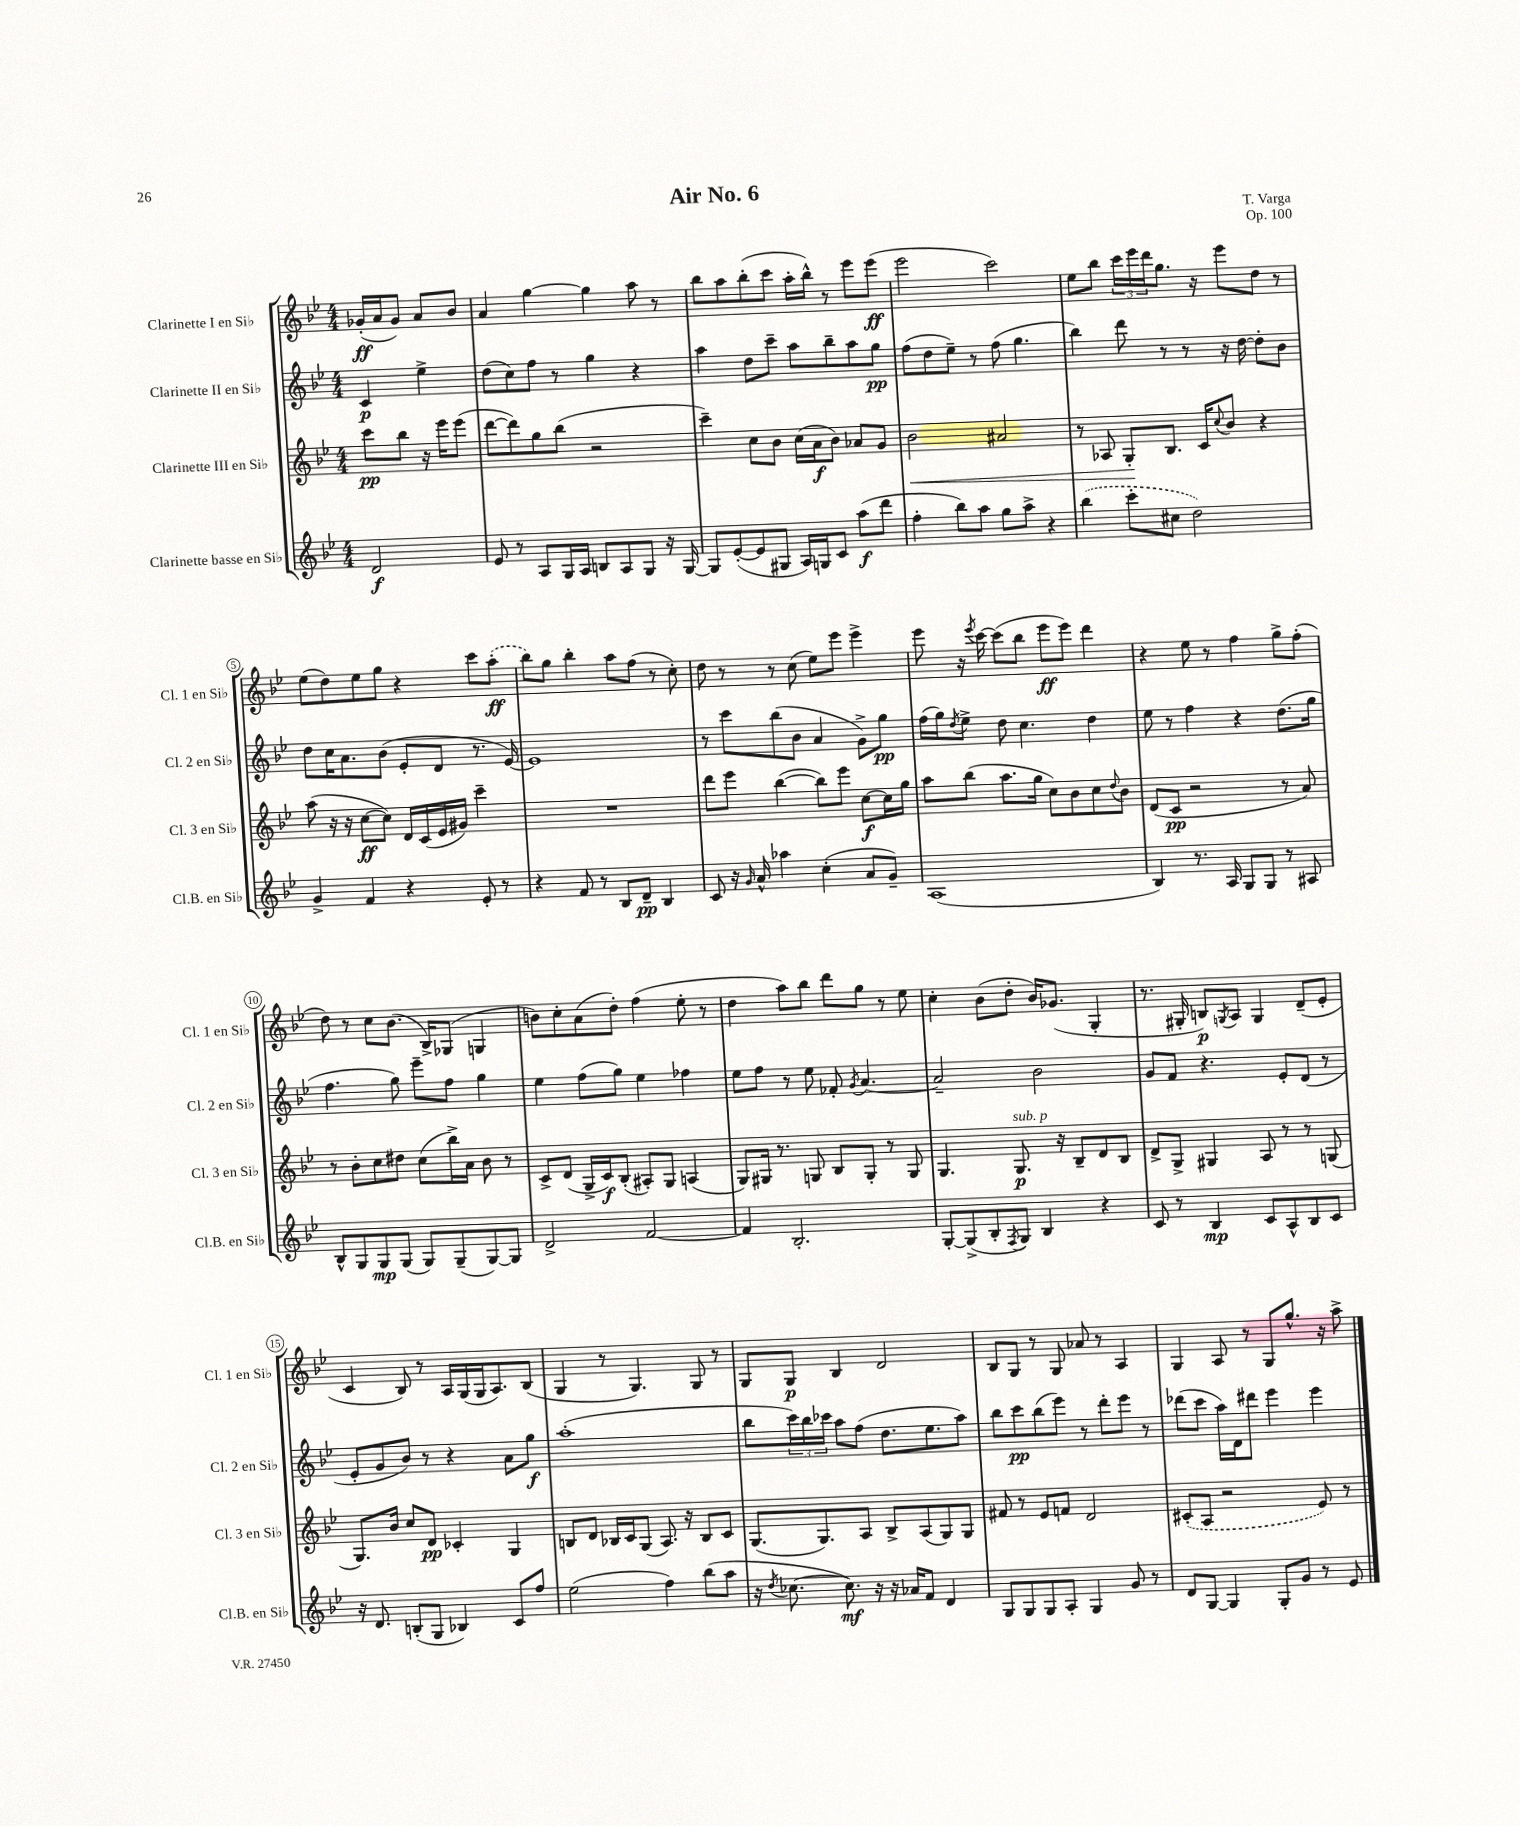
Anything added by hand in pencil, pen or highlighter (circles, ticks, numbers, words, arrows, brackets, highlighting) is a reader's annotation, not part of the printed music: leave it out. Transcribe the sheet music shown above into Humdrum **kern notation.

**kern	**dynam	**kern	**dynam	**kern	**dynam	**kern	**dynam
*part4	*part4	*part3	*part3	*part2	*part2	*part1	*part1
*staff4	*staff4	*staff3	*staff3	*staff2	*staff2	*staff1	*staff1
*I"Clarinette basse en Si♭	*	*I"Clarinette III en Si♭	*	*I"Clarinette II en Si♭	*	*I"Clarinette I en Si♭	*
*I'Cl.B. en Si♭	*	*I'Cl. 3 en Si♭	*	*I'Cl. 2 en Si♭	*	*I'Cl. 1 en Si♭	*
*clefG2	*	*clefG2	*	*clefG2	*	*clefG2	*
*k[b-e-]	*	*k[b-e-]	*	*k[b-e-]	*	*k[b-e-]	*
*M4/4	*	*M4/4	*	*M4/4	*	*M4/4	*
=	=	=	=	=	=	=	=
2d/	f	8ccc\L	pp	4c/	p	(16g-X'/LL	ff
.	.	.	.	.	.	16a/J	.
.	.	8bb-\J	.	.	.	8g-/J)	.
.	.	16r	.	4ee-^\	.	8a/L	.
.	.	16eee-\KL	.	.	.	.	.
.	.	(8eee-\J	.	.	.	8b-/J	.
=1	=1	=1	=1	=1	=1	=1	=1
8e-/	.	[8ddd\L	.	(8dd\L	.	4a/	.
8r	.	8ddd\])	.	8cc\)	.	.	.
8A/L	.	8gg\	.	8ff\J	.	[4gg\	.
16G/L	.	(8bb-\J	.	8r	.	.	.
16A/JJ	.	.	.	.	.	.	.
8Bn/L	.	2r	.	4gg\	.	4gg\]	.
8A/	.	.	.	.	.	.	.
8G/J	.	.	.	4r	.	8aa\	.
16r	.	.	.	.	.	8r	.
[16G/	.	.	.	.	.	.	.
=2	=2	=2	=2	=2	=2	=2	=2
8G/L]	.	4ccc~\)	.	4aa\	.	8bb-\L	.
([8e-'/	.	.	.	.	.	8aa\	.
8e-/]	.	8cc\L	.	8dd\L	.	(8bb-'\	.
8G#X/J	.	8b-\J	.	8ccc~\J	.	8ccc\J	.
16A/LL)	.	(16cc\LL	.	8aa\L	.	16aa'\LL	.
16Gn/J	.	16a\J	f	.	.	16bb-^^\JJ)	.
8c/J	.	8b-\J)	.	8bb-~\	.	8r	.
(8aa\L	f	8a-X/L	.	8aa\	.	8eee-\L	.
8ddd\J	.	8g/J	.	8gg\J	pp	(8eee-\J	ff
=3	=3	=3	=3	=3	=3	=3	=3
!	!	!	!LO:HP:b	!	!	!	!
4ff'\	.	2b-\	<	(8ff\L	.	2eee-\	.
.	.	.	.	8dd\	.	.	.
8bb-\L)	.	.	.	8ee-~\J)	.	.	.
8aa\J	.	.	.	8r	.	.	.
8gg\L	.	2a#X/	.	(8ff\	.	2ccc\)	.
8aa^\J	.	.	.	4.gg\	.	.	.
4r	.	.	.	.	.	.	.
=4	=4	=4	=4	=4	=4	=4	=4
(4bb-\	.	8r	.	4bb-\)	.	8ee-\L	.
.	.	8A-X/	.	.	.	8bb-\J	.
8ccc'\L	.	8G'/L	.	8ddd\	.	24ccc\LL	.
.	.	.	.	.	.	24eee-\	.
.	.	.	.	.	.	24ddd\J	.
8cc#X\J	.	8.B-/J	[	8r	.	8.gg\J	.
2dd\)	.	.	.	8r	.	.	.
.	.	16c/KL	.	.	.	16r	.
.	.	8qqcc/	.	.	.	.	.
.	.	8b-/J	.	16r	.	8eee-\L	.
.	.	.	.	[16dd\	.	.	.
.	.	4r	.	8dd'\L]	.	8dd\J	.
.	.	.	.	8b-\J	.	8r	.
!!LO:LB:g=z
=5	=5	=5	=5	=5	=5	=5	=5
4g^/	.	(8aa\	.	8dd\L	.	(8ee-\L	.
.	.	16r	.	16cc\K	.	8dd\)	.
.	.	16r	.	8.a\	.	.	.
4f/	.	[8cc\L	ff	.	.	8ee-\	.
.	.	8cc\J])	.	(8b-\J	.	8gg\J	.
4r	.	16d/LL	.	8e-'/L	.	4r	.
.	.	(16c/	.	.	.	.	.
.	.	16e-/	.	8d/J	.	.	.
.	.	16g#X/JJ)	.	.	.	.	.
8e-'/	.	4ccc~\	.	8.r	.	8ccc\L	.
8r	.	.	.	.	.	(8aa'\J	ff
.	.	.	.	[16e-/)	.	.	.
=6	=6	=6	=6	=6	=6	=6	=6
4r	.	1r	.	1e-]	.	8bb-\L)	.
.	.	.	.	.	.	8gg\J	.
8f/	.	.	.	.	.	4bb-'\	.
8r	.	.	.	.	.	.	.
8B-/L	.	.	.	.	.	8aa\L	.
8d~/J	pp	.	.	.	.	(8ff\J	.
4B-/	.	.	.	.	.	8r	.
.	.	.	.	.	.	8cc'\)	.
=7	=7	=7	=7	=7	=7	=7	=7
8c/	.	8ddd\L	.	8r	.	8dd\	.
16r	.	8eee-\J	.	8ccc\L	.	8r	.
16qqg/	.	.	.	.	.	.	.
16a^^/	.	.	.	.	.	.	.
4aa-X\	.	([4bb-\	.	(8bb-\	.	8r	.
.	.	.	.	8b-\J	.	(8cc\	.
(4cc'\	.	8bb-\L])	.	4a/	.	8ee-\L)	.
.	.	8eee-\J	.	.	.	8eee-\J	.
8a/L	.	[8cc\L	f	8g^\L)	.	4eee-^\	.
8g~/J)	.	16cc\L]	.	8gg\J	pp	.	.
.	.	16gg\JJ	.	.	.	.	.
=8	=8	=8	=8	=8	=8	=8	=8
(1A	.	8aa\L	.	(16ff\LL	.	8eee-\	.
.	.	.	.	16gg\J)	.	.	.
.	.	.	.	8qdd/	.	.	.
.	.	(8bb-\J	.	8ee-^\J	.	16r	.
.	.	.	.	.	.	8qeee-/	.
.	.	.	.	.	.	[16ccc\	.
.	.	8.aa\L	.	8dd\	.	(8ccc\L]	.
.	.	.	.	4.cc\	.	8bb-\J	.
.	.	16gg\Jk	.	.	.	.	.
.	.	8cc\L)	.	.	.	8eee-\L	ff
.	.	8b-\	.	.	.	8eee-\J)	.
.	.	8cc\	.	4dd\	.	4ddd\	.
.	.	8qqdd/	.	.	.	.	.
.	.	8b-\J	.	.	.	.	.
=9	=9	=9	=9	=9	=9	=9	=9
4B-/)	.	(8d/L	.	8ee-\	.	4r	.
.	.	8c/J	pp	8r	.	.	.
8.r	.	2r	.	4ff\	.	8ee-\	.
.	.	.	.	.	.	8r	.
16A/	.	.	.	.	.	.	.
8G/L	.	.	.	4r	.	4ff\	.
8G/J	.	.	.	.	.	.	.
8r	.	8r	.	(8.dd\L	.	8gg^\L	.
8A#X/	.	8a/)	.	.	.	(8ff'\J	.
.	.	.	.	16gg\Jk	.	.	.
!!LO:LB:g=z
=10	=10	=10	=10	=10	=10	=10	=10
8B-^^/L	.	8r	.	4.ff\	.	8dd\)	.
8G/	.	8b-'\L	.	.	.	8r	.
8G/	mp	8cc\	.	.	.	8cc\L	.
(8G/J	.	8dd#X\J	.	8gg\)	.	(8.b-\J	.
8G/L)	.	(8cc\L	.	8eee-~\L	.	.	.
.	.	.	.	.	.	16B-^/KL)	.
(8G~/	.	16bb-^\L)	.	8ff\J	.	(8G-X/J	.
.	.	16a\JJ	.	.	.	.	.
[8G/)	.	8b-\	.	4gg\	.	4Gn/	.
8G/J]	.	8r	.	.	.	.	.
=11	=11	=11	=11	=11	=11	=11	=11
2d^/	.	8c^/L	.	4ee-\	.	8bn\L)	.
.	.	(8d/J	.	.	.	8cc'\	.
.	.	16G^/LL	.	(8ff\L	.	(8a\	.
.	.	16c/J)	f	.	.	.	.
.	.	(8B-'/J	.	8gg\J)	.	8dd'\J)	.
[2f/	.	8A#X'/L)	.	4ee-\	.	(4ff\	.
.	.	8G/J	.	.	.	.	.
.	.	(4An/	.	4ff-X\	.	8ee-'\	.
.	.	.	.	.	.	8r	.
=12	=12	=12	=12	=12	=12	=12	=12
4f/]	.	8G/L)	.	8ee-\L	.	4dd\	.
.	.	16G#X/Jk	.	8ff\J	.	.	.
.	.	8.r	.	.	.	.	.
2.B-'/	.	.	.	8r	.	8aa\L)	.
.	.	8Gn/	.	8ee-\	.	8bb-\J	.
.	.	8B-/L	.	8f-X'/	.	8ddd\L	.
.	.	.	.	8qg/	.	.	.
.	.	8G'/J	.	[4.a/	.	8gg\J	.
.	.	8r	.	.	.	8r	.
.	.	8G/	.	.	.	8ee-\	.
=13	=13	=13	=13	=13	=13	=13	=13
[8G'/L	.	4.G/	.	2a~/]	.	4cc'\	.
(8G^/]	.	.	.	.	.	.	.
8B-'/	.	.	.	.	.	(8b-\L	.
8qF/	.	.	.	.	.	.	.
!	!	!LO:TX:a:i:t=sub. p	!	!	!	!	!
8G/J)	.	8.G/	p	.	.	8dd'\J	.
4B-/	.	.	.	2b-\	.	16b-/KL)	.
.	.	16r	.	.	.	(8.g-X/J	.
.	.	8B-~/L	.	.	.	.	.
4r	.	8d/	.	.	.	4G'/	.
.	.	8B-/J	.	.	.	.	.
=14	=14	=14	=14	=14	=14	=14	=14
8c/	.	8d^/L	.	8g/L	.	8.r	.
8r	.	8G^/J	.	8f/J	.	.	.
.	.	.	.	.	.	16G#X'/	.
4B-/	mp	4G#X/	.	4.r	.	8Bn/L)	p
.	.	.	.	.	.	8qGn/	.
.	.	.	.	.	.	8A/J	.
8c/L	.	8A/	.	.	.	4G/	.
8A^^/	.	8r	.	8e-'/L	.	.	.
8B-/	.	8r	.	(8d/J	.	(8d~/L	.
8c/J	.	(8Gn/	.	8r	.	8e-'/J	.
!!LO:LB:g=z
=15	=15	=15	=15	=15	=15	=15	=15
16r	.	8.G/L)	.	8e-'/L	.	4c/	.
8.d/	.	.	.	.	.	.	.
.	.	.	.	8g/	.	.	.
.	.	16b-/Jk	.	.	.	.	.
(8Bn'/L	.	8cc/L	.	8b-/J)	.	8B-/)	.
8G/J	.	8d/J	pp	8r	.	8r	.
4B-X/)	.	4c-X'/	.	4r	.	16A/LL	.
.	.	.	.	.	.	(16G/	.
.	.	.	.	.	.	16G/J	.
.	.	.	.	.	.	8.A/)	.
8c/L	.	4G/	.	8a\L	.	.	.
8ff/J	.	.	.	8gg\J	f	(8B-/J	.
=16	=16	=16	=16	=16	=16	=16	=16
(2ee-\	.	8Bn/L	.	(1aa'	.	4G/	.
.	.	8d/J	.	.	.	.	.
.	.	16B-X/LL	.	.	.	8r	.
.	.	16c/J	.	.	.	.	.
.	.	(8G/J	.	.	.	4.G/)	.
4ff\)	.	8.A/)	.	.	.	.	.
.	.	16r	.	.	.	.	.
(8bb-\L	.	8B-/L	.	.	.	8G/	.
8aa\J	.	8c/J	.	.	.	8r	.
=17	=17	=17	=17	=17	=17	=17	=17
16r	.	(8.G/L	.	8bb-\L	.	8G/L	.
8qdd/	.	.	.	.	.	.	.
[8.cc-X\	.	.	.	.	.	.	.
.	.	.	.	24ccc\L)	.	8G/J	p
.	.	.	.	24bb-\	.	.	.
.	.	8.G/)	.	.	.	.	.
.	.	.	.	24ccc-X\JJ	.	.	.
8.cc-\])	mf	.	.	8aa\L	.	4B-/	.
.	.	8A/J	.	(8ff\J	.	.	.
16r	.	.	.	.	.	.	.
16r	.	8B-^/L	.	8.dd\L	.	2d/	.
16a-X/KL	.	.	.	.	.	.	.
8f/J	.	(8A/	.	.	.	.	.
.	.	.	.	8.ee-\	.	.	.
4d/	.	8G/)	.	.	.	.	.
.	.	8G/J	.	8aa\J)	.	.	.
=18	=18	=18	=18	=18	=18	=18	=18
8G/L	.	8f#X/	.	8bb-\L	.	8B-/L	.
8G/	.	8r	.	8ccc\	pp	8G/J	.
8G/	.	8e-/L	.	(8bb-\	.	8r	.
8A'/J	.	8fn/J	.	8eee-\J)	.	8G/	.
4G/	.	2d/	.	8r	.	8a-X/	.
.	.	.	.	8ddd'\L	.	8r	.
8g/	.	.	.	8eee-\J	.	4A/	.
8r	.	.	.	8r	.	.	.
=19	=19	=19	=19	=19	=19	=19	=19
8d/L	.	(8c#X'/L	.	(8ddd-X\L	.	4G/	.
[8G/J	.	8A/J	.	8ccc\J	.	.	.
4G/]	.	2r	.	16aa\LL)	.	8A/	.
.	.	.	.	16d\J	.	.	.
.	.	.	.	8ddd#X\J	.	8r	.
8G'/L	.	.	.	4eee-\	.	8G/L	.
8g/J	.	.	.	.	.	8.gg^^/J	.
8r	.	8e-/)	.	4eee-\	.	.	.
.	.	.	.	.	.	16r	.
8e-/	.	8r	.	.	.	8aa^\	.
==	==	==	==	==	==	==	==
*-	*-	*-	*-	*-	*-	*-	*-
